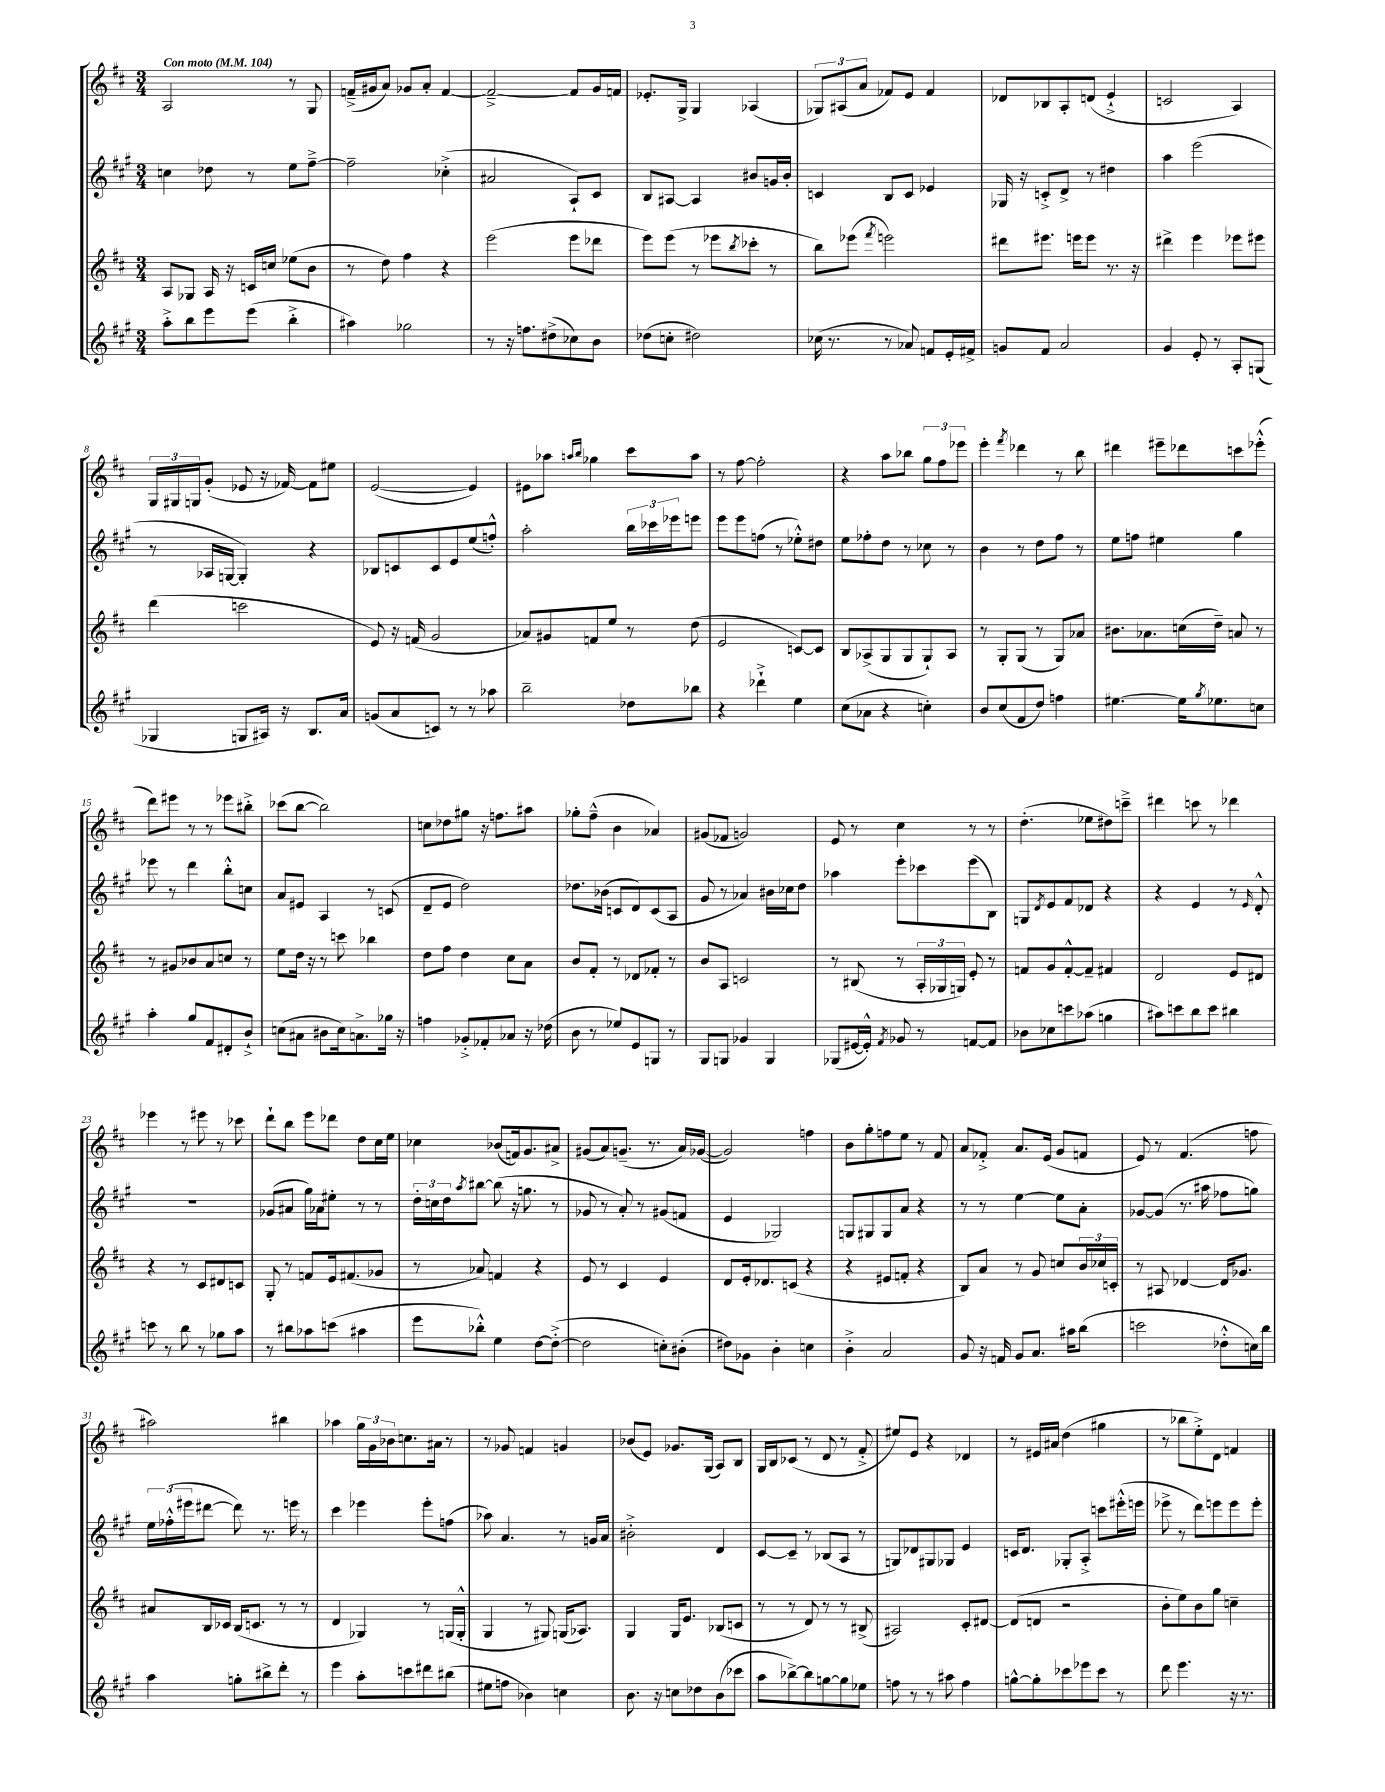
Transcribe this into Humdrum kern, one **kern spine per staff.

**kern	**kern	**kern	**kern
*part4	*part3	*part2	*part1
*staff4	*staff3	*staff2	*staff1
*clefG2	*clefG2	*clefG2	*clefG2
*k[f#c#g#]	*k[f#c#]	*k[f#c#g#]	*k[f#c#]
*M3/4	*M3/4	*M3/4	*M3/4
*MM104	*MM104	*MM104	*MM104
=1	=1	=1	=1
!	!	!	!LO:TX:a:B:t=Con moto
8aa'^\L	8A/L	4ccn\	2A/
8bb\	8G-X/J	.	.
8eee\	16A/	8dd-X\	.
.	16r	.	.
(8eee\J	16cn/LL	8r	.
.	16ccn/JJ	.	.
4bb'^\	(8ee-X\L	8ee\L	8r
.	8b\J	[8ff#~^\J	8G/
=2	=2	=2	=2
4aa#X\)	8r	2ff#~\]	(16fn~^/LL
.	.	.	16g#X/J
.	8dd\)	.	8a/J)
2gg-X\	4ff#\	.	8g-X/L
.	.	.	8a'/J
.	4r	(4cc-X'^\	[4f/
=3	=3	=3	=3
8r	(2eee\	2a#X/	2f~^/_
16r	.	.	.
8.ffn\L	.	.	.
(8dd#X^\	.	.	.
8cc-X\)	8eee\L	8A`/L)	8f/L]
8b\J	8ddd-X\J	8c#/J	16g/L
.	.	.	16fn/JJ
=4	=4	=4	=4
(8dd-X\L	8eee\L)	8B/L	8.e-X'/L
8ccn'\J	(8eee\J	[8A#X/J	.
.	.	.	16G^/Jk
2dd#X\)	8r	4A#/]	4G/
.	8eee-X\L	.	.
.	8qbb/	.	.
.	8ccc-X'\J	8b#X/L	(4A-X/
.	8r	16gn/L	.
.	.	16b#'/JJ	.
=5	=5	=5	=5
(16cc-X\	8bb\L)	4cn/	12G-X/L)
8.r	.	.	.
.	.	.	(12A#X/
.	(8eee-X\J	.	.
.	.	.	12a/J
.	8qfff#/	.	.
8r	2eeen\)	8B/L	8f-X/L)
8a-X/)	.	8c/J	8e/J
8fn/L	.	4e-X/	4f-/
16e'/L	.	.	.
16f#X^/JJ	.	.	.
=6	=6	=6	=6
8gn/L	8ddd#X\L	16G-X/	8d-X/L
.	.	16r	.
8f#/J	8.eee#X\J	8cn'^/L	8B-X/
2a/	.	8d^/J	8A'/
.	16eeen\KL	.	.
.	8eee\J	8r	(8dn/J
.	8.r	4dd#X\	4e`^/
.	16r	.	.
=7	=7	=7	=7
4g#/	4ddd#X^\	4aa\	2cn/
8e'/	4eee\	(2eee\	.
8r	.	.	.
8A'/L	8eee-X\L	.	4A/)
(8Gn/J	8eee#X\J	.	.
!!LO:LB:g=z
=8	=8	=8	=8
4G-X/	(4ddd\	8r	24G/LL
.	.	.	24G#X/
.	.	.	24Gn/J
.	.	16A-X/LL	(8g'/J
.	.	[16Gn/JJ	.
8Gn/L	2cccn\	4G'/])	8e-X/
16A#X/Jk)	.	.	16r
16r	.	.	[16f-X/)
8.B/L	.	4r	8f-\L]
.	.	.	8ee#X\J
16a/Jk	.	.	.
=9	=9	=9	=9
(8gn/L	8e/)	8B-X/L	([2e/
8a/	16r	8cn/	.
.	(16fn/	.	.
8cn/J)	2g/	8c/	.
8r	.	8e/	.
8r	.	(8ee/	4e/])
8aa-X\	.	8ffn'^^/J)	.
=10	=10	=10	=10
2bb~\	8a-X/L)	2aa'\	8e#X\L
.	8g#X/	.	8aa-X\J
.	.	.	16qqaan/LL
.	.	.	16qqbb/JJ
.	8fn/	.	4gg-X\
.	8ee/J	.	.
8dd-X\L	8r	24bb\LL	8ccc#\L
.	.	24ccc-X\	.
.	.	24eee-X\J	.
8bb-X\J	(8dd\	8eeen\J	8aa\J
=11	=11	=11	=11
4r	2e/	8eee\L	8r
.	.	8eee\	[8ff#\
4ddd-X`^\	.	(8ffn\J	2ff#'\]
.	.	8r	.
4ee\	[8cn/L)	8ee-X'^^\L)	.
.	8c/J]	8dd#X\J	.
=12	=12	=12	=12
(8cc#\L	8B/L	8ee\L	4r
8a-X\J	(8A-X^/	8ff-X'\	.
4r	8G/	8dd\J	8aa\L
.	8G/	8r	8bb-X\J
4ccn'\)	8G`/)	8cc-X\	12gg\L
.	.	.	12ff#\
.	8A-/J	8r	.
.	.	.	12eee-X\J
=13	=13	=13	=13
8b/L	8r	4b\	4eee'\
(8cc#/	8G'/L	.	.
.	.	.	8qfff#/
8f#/	(8G/J	8r	4ddd-X\
8dd/J)	8r	8dd\L	.
4ffn\	8G/L)	8ff#\J	8r
.	8a-X/J	8r	8bb\
=14	=14	=14	=14
[4.ee#X\	8.b#X\L	8ee\L	4ddd#X\
.	.	8ffn\J	.
.	8.a-X\	.	.
.	.	4ee#X\	8eee#X~\L
16ee#\KL]	(16ccn\L	.	8ddd-X\
8qgg#/	.	.	.
8.ee-X\	16dd~\JJ)	.	.
.	8an/	4gg#\	8cccn\
8ccn\J	8r	.	(8eee-X'^^\J
!!LO:LB:g=z
=15	=15	=15	=15
4aa'\	8r	8eee-X\	8ddd\L)
.	8g#X/L	8r	8eee#X\J
8gg#/L	8b-X/	4ddd\	8r
8f#/	8a/	.	8r
8d#X'/	8ccn/J	8bb'^^\L	8eee-X\L
8b`^/J	8r	8ccn\J	8bb#X'^\J
=16	=16	=16	=16
(8ccn\L	8ee\L	8a/L	(8ccc-X\L
8a#X\J	16dd\Jk	8e#X/J	[8bb\J
.	16r	.	.
8b#X\L	8r	4A/	2bb\])
16cc\k)	8cccn\	.	.
8.an^\	.	.	.
.	4bb-X\	8r	.
16gg-X\Jk	.	(8cn/	.
16r	.	.	.
=17	=17	=17	=17
4ffn\	8dd\L	8d~/L	8ccn\L
.	8ff#\J	8e/J	8dd-X\
8g-X'^/L	4dd\	2dd\)	8gg#X\J
8f-X'/	.	.	16r
.	.	.	8.ffn\L
8a-X/J	8cc#\L	.	.
16r	8a\J	.	8aa#X\J
(16dd-X\	.	.	.
=18	=18	=18	=18
8b\	8b/L	8.dd-X\L	8gg-X'\L
8r	8f#'/J	.	(8ff#~^^\J
.	.	(16b-X\Jk	.
8ee-X/L)	8r	8cn/L	4b\
8e/	8d-X/L	8d/)	.
8Gn/J	8f-X'/J	(8c/	4a-X/)
8r	8r	8A/J	.
=19	=19	=19	=19
8G#/L	8b/L	8g#/	(8g#X/L
8Gn/J	8A/J	8r	8f-X/J
4g-X/	2cn/	4a-X/)	2gn/)
4G/	.	16b#X\LL	.
.	.	16cc-X\J	.
.	.	8dd\J	.
=20	=20	=20	=20
(8G-X/L	8r	4aa-X\	8e/
[16e#X/L	(8B#X/	.	8r
16e#'^^/JJ])	.	.	.
8qf#/	.	.	.
8g-X/	8r	8eee'\L	4cc#\
8r	24A'/LL	8ccc-X\	.
.	24G-X/	.	.
.	24Gn/JJ)	.	.
[8fn/L	8e'/	(8eee\	8r
8f/J]	8r	8B\J)	8r
=21	=21	=21	=21
8b-X\L	8fn/L	8Gn/L	(4.dd'\
.	.	8qd/	.
8cc-X\	8g/	8e/	.
8cccn\	[8f'^^/	8f#/	.
(8aa-X\J	8f~/J]	8d-X/J	8ee-X\L
4ggn\	4f#X/	4r	8dd#X\)
.	.	.	8cccn~^\J
=22	=22	=22	=22
8aa#X\L)	2d/	4r	4ddd#X\
8cccn\	.	.	.
8bb\	.	4e/	8cccn\
8ccc\J	.	.	8r
4bb#X\	8e/L	8r	4ddd-X\
.	.	16qqe/	.
.	8d#X/J	8d'^^/	.
!!LO:LB:g=z
=23	=23	=23	=23
8cccn\	4r	2.r	4eee-X\
8r	.	.	.
8bb\	8r	.	8r
8r	8c#/L	.	8eee#X\
8gg-X\L	8d#X/	.	8r
8aa\J	8cn/J	.	8ccc-X\
=24	=24	=24	=24
8r	8G'/	(8g-X/L	8ddd`\L
8bb#X\L	8r	8a#X/J	8bb\J
8aa-X\	8fn/L	16gg#\LL)	8eee\L
.	.	16a-X\J	.
(8cccn\J	16e/k	8ee#X'\J	8ddd-X\J
.	(8.f#X/	.	.
4aa#X\	.	8r	8dd\L
.	8g-X/J	8r	16cc#\L
.	.	.	16ee\JJ
=25	=25	=25	=25
8eee\L	8r	24dd'\LL	4cc-X\
.	.	24ccn\	.
.	.	24dd\J	.
.	.	8qaa/	.
8bb-X'^^\J)	8a-X/)	[8bb#X\J	.
4ee\	4fn/	(8bb#\]	(8b-X/L
.	.	16r	16fn/k)
.	.	8.ggn\	8.g/
[8dd\L	4r	.	.
(8dd'^\J_	.	8r	8a#X^/J
=26	=26	=26	=26
2dd\]	8e/	8g-X/	(8g#X/L
.	8r	8r	8a/)
.	4c#/	8a'/)	(8.gn~/J
.	.	8r	.
.	.	.	8.r
8ccn'\L)	4e/	(8g#X/L	.
(8b#X'\J	.	8fn/J	16a/LL)
.	.	.	([16g-X/JJ
=27	=27	=27	=27
8dd#X\L)	8d/L	4e/	2g-/])
8g-X\J	16e'/k	.	.
.	8.d-X/	.	.
4b'\	.	2G-X/)	.
.	(8cn/J	.	.
4ccn\	4r	.	4ffn\
=28	=28	=28	=28
4b'^\	4r	8Gn/L	8b\L
.	.	8G#X/	8gg'\
2a/	8e#X/L	8G#/	8ffn\
.	8fn'/J	8a/J	8ee\J
.	4r	4r	8r
.	.	.	8f#/
=29	=29	=29	=29
8g#/	8B/L)	8r	8a/L
16r	8a/J	8r	8f-X'^/J
16fn/	.	.	.
8g#/L	8r	[4ee\	8.a/L
8.a/J	8g/	.	.
.	.	.	(16e/Jk
.	8ccn/L	8ee\L]	8g/L
16aa#X\KL	.	.	.
(8bb\J	24b/L	8a'\J	8fn/J
.	24cc-X/	.	.
.	24cn'/JJ	.	.
=30	=30	=30	=30
2cccn\	8r	[8g-X/L	8e/)
.	8A#X/	(8g-/J]	8r
.	[4d-X/	8.r	(4.f#/
.	.	16aa#X\	.
8dd-X'^^\L	16d-/KL]	8ff-X\L	.
.	8.g-X/J	.	.
16ccn\L)	.	8ggn\J)	8ffn\
16bb\JJ	.	.	.
!!LO:LB:g=z
=31	=31	=31	=31
4aa\	8a#X/L	24ee\LL	2aa#X\)
.	.	(24ff-X'^^\	.
.	.	24eee#X\J	.
.	16B/L	[8ddd#X\J	.
.	16c-X/JJ	.	.
8ggn'\L	(16B/KL	8ddd#\])	.
.	8.cn/J	.	.
8bb#X^\	.	8.r	.
8ddd'\J	8r	.	4bb#X\
.	.	16eeen\	.
8r	8r	8r	.
=32	=32	=32	=32
4eee\	4d/	4ccc#\	4aa-X\
8aa'\L	4G-X/)	4eee-X\	24gg\LL
.	.	.	24g\
.	.	.	24b-X\J
8cccn\	.	.	8.ccn\
8ddd#X\	8r	8eee-'\L	.
.	.	.	16a#X\Jk
(8bb#X\J	(16Gn/LL	(8ffn\J	8r
.	16G'^^/JJ	.	.
=33	=33	=33	=33
8ee#X\L	4G/	8aa-X\)	8r
8ffn\J	.	4.a/	8g-X/
4b-X\)	8r	.	4fn/
.	8G#X/)	.	.
4ccn\	(16Gn/KL	8r	4gn/
.	8.A-X/J)	.	.
.	.	16gn/LL	.
.	.	16a/JJ	.
=34	=34	=34	=34
8.b\	4G/	2b#X'^\	(8b-X/L
.	.	.	8e/J)
16r	.	.	.
8ccn\L	16G/KL	.	8.g-X/L
.	8.e/J	.	.
8dd-X\	.	.	.
.	.	.	(16G/Jk
(8b\	(8B-X/L	4d/	8A/L)
8ccc-X\J	8cn/J	.	8B/J
=35	=35	=35	=35
8aa\L	8r	[8c#/L	16G/LL
.	.	.	16B/J
[8bb-X^\)	8r	8c#~/J]	(8c-X/J
8bb-\]	8d/)	8r	8r
[8ggn\	8r	(8B-X/L	8d/
8gg\]	8r	8A/J	8r
8ee-X\J	(8B#X^/	8r	8f#'^/
=36	=36	=36	=36
8ffn\	2A#X/)	8Gn/L)	8ee#X/L)
8r	.	8d-X/	8e/J
8r	.	8G#X/	4r
8aa#X\	.	8G-X/J	.
4ff\	8c#'/L	4e/	4d-X/
.	[8d#X/J	.	.
=37	=37	=37	=37
[8ggn^^\L	(8d#/L]	16cn/KL	8r
.	.	8.d/J	.
8gg'\]	8dn/J	.	16e#X/LL
.	.	.	16a#X/JJ
8ccc-X\	2r	8G-X'/L	(4dd\
8eee-X\	.	8A'^/J	.
8ccc-\J	.	8cccn\L	4gg#X\
8r	.	(16eee#X'^^\L	.
.	.	16eeen\JJ	.
=38	=38	=38	=38
8ddd\	8b'\L	8eee-X^\	8r
4.eee\	8ee\)	8r	8bb-X\L
.	8b\	8ddd\L)	8ee'^\)
.	8gg\J	8eeen\	8d\J
16r	4ccn~\	8eee\	4fn/
8.r	.	.	.
.	.	8eee'\J	.
==	==	==	==
*-	*-	*-	*-
